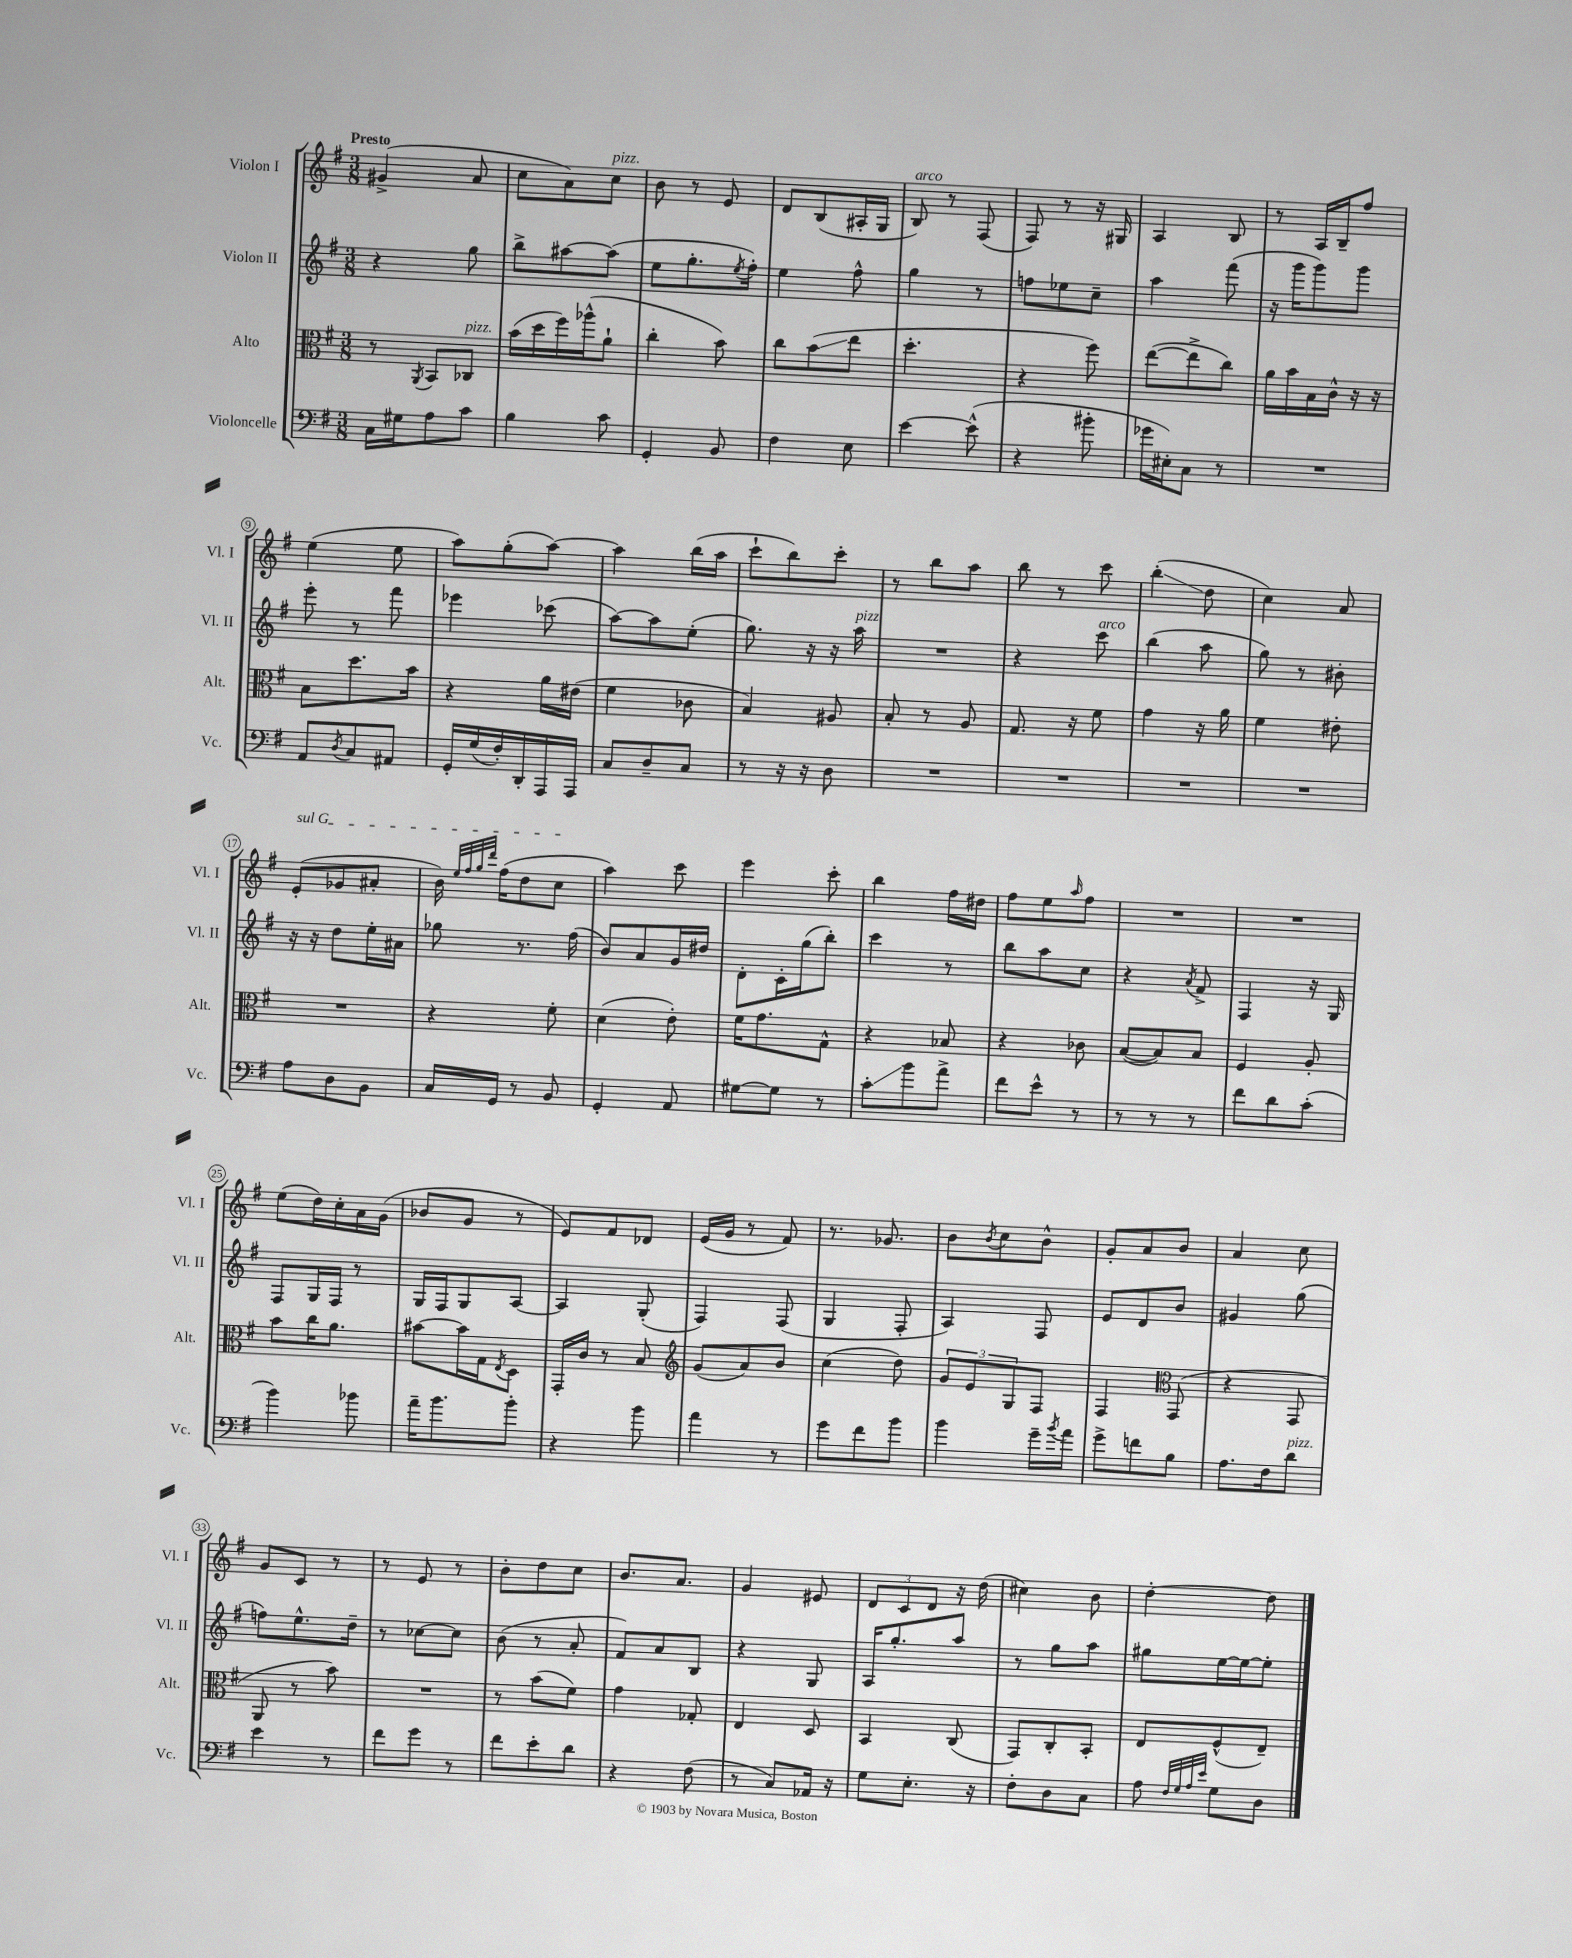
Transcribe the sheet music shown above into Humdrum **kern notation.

**kern	**kern	**kern	**kern
*staff4	*staff3	*staff2	*staff1
*clefF4	*clefC3	*clefG2	*clefG2
*k[f#]	*k[f#]	*k[f#]	*k[f#]
*M3/8	*M3/8	*M3/8	*M3/8
16C	8r	4r	(4g#^
16G#	.	.	.
.	8qAA	.	.
8A	8BB	.	.
8c	8C-	8gg	8a
=	=	=	=
4B	(16b	8bb^	8cc
.	16dd	.	.
.	16ff#)	[8aa#	8a)
.	(16aa-^^	.	.
8c	8a`	(8aa#]	8cc
=	=	=	=
4GG'	4cc'	8ee	8b
.	.	8.gg'	8r
8BB	8b)	.	8e
.	.	8qee	.
.	.	16ff#')	.
=	=	=	=
4F#	8cc	4ee	8d
.	(8b	.	(8B
8E	8ee	8ff#^^	16A#'
.	.	.	16G
=	=	=	=
[4e	4.dd'	4gg	8B)
.	.	.	8r
(8e^^]	.	8r	(8F#
=	=	=	=
4r	4r	8ff	8F#)
.	.	8ee-	8r
8b#'	8ff#)	8cc~	16r
.	.	.	16G#
=	=	=	=
16g-	([8ee	4aa	4A
16E#')	.	.	.
8C	8ee^]	.	.
8r	8cc)	(8fff#	8B
=	=	=	=
4.r	16a	16r	8r
.	16b	16ggg	.
.	16B	8ggg)	16A
.	16c^^	.	16B~
.	16r	8ggg	8ff#
.	16r	.	.
=	=	=	=
8AA	8B	8eee'	(4ee
8qD	.	.	.
8C	8.dd	8r	.
8AA#	.	8fff#	8ee
.	16b	.	.
=	=	=	=
16GG'	4r	4eee-	8aa)
(16G	.	.	.
16F#')	.	.	(8gg'
16DD'	.	.	.
16AAA	16a	(8ccc-	[8aa)
16AAA	(16e#	.	.
=	=	=	=
8C	4f#	[8aa)	4aa]
8D~	.	8aa]	.
8C	8c-	(8ee'	(16bb
.	.	.	16aa
=	=	=	=
8r	4B)	8.gg)	8ccc`
16r	.	.	8bb)
16r	.	16r	.
8D	8A#	16r	8ccc'
.	.	16aa	.
=	=	=	=
4.r	8B'	4.r	8r
.	8r	.	8bb
.	8A	.	8aa
=	=	=	=
4.r	8.G	4r	8bb
.	.	.	8r
.	16r	.	.
.	8f#	8ccc	8ccc
=	=	=	=
4.r	4g	(4bb	(4bb'
.	16r	8aa	8dd
.	16a	.	.
=	=	=	=
4.r	4f#	8gg)	4cc)
.	.	8r	.
.	8e#'	8b#'	8a
=	=	=	=
8A	4.r	16r	(8e'
.	.	16r	.
8D	.	8dd	8g-
8BB	.	16ee'	8a#'
.	.	16a#	.
=	=	=	=
16C	4r	8gg-	16b)
.	.	.	32qqee
.	.	.	32qqff#
.	.	.	32qqgg
.	.	.	32qqddd
16GG	.	.	(16ff#
8r	.	8.r	8dd
8BB	8f#'	.	8cc
.	.	(16ff#	.
=	=	=	=
4GG'	(4d	8b)	4aa)
.	.	8a	.
8AA	8e')	16g	8ccc
.	.	16dd#	.
=	=	=	=
[8G#	16f#	8d'	4eee
.	8.g	.	.
8G#]	.	16c'	.
.	.	(16gg	.
8r	8G^^	8bb')	8ccc'
=	=	=	=
8c'	4r	4ccc	4bb
8b	.	.	.
8a^	8B-	8r	16ff#
.	.	.	16dd#
=	=	=	=
8f#	4r	8bb	8ff#
8e^^	.	8aa	8ee
.	.	.	16qqaa
8r	8c-	8cc	8ff#
=	=	=	=
8r	([8B	4r	4.r
8r	8B])	.	.
.	.	8qa	.
8r	8B	8f#^	.
=	=	=	=
8f#	4F#	4F#	4.r
8d	.	.	.
(8c'	8A'	16r	.
.	.	16G	.
=	=	=	=
4b)	8b	8F#	(8ee
.	16cc	16G	16dd)
.	8.a	16F#	16cc'
8b-	.	8r	16a
.	.	.	(16g
=	=	=	=
16a~	[8b#	16G	8b-
8.b	.	16F#	.
.	16b#]	8G	8g
.	16G	.	.
.	8qE	.	.
8b'	8D	[8A	8r
=	=	=	=
4r	16GG'	4A]	8e)
.	16c	.	.
.	8r	.	8f#
8b	8B	(8G'	8d-
=	=	=	=
*	*clefG2	*	*
4a	(8g	4F#)	(16e
.	.	.	16g
.	8a)	.	8r
8r	8b	(8F#	8f#)
=	=	=	=
8g	(4cc	4G	8.r
8f#	.	.	.
.	.	.	8.g-
8b	8dd)	8F#'	.
=	=	=	=
4b	12g	4A)	8b
.	12e	.	.
.	.	.	8qb
.	.	.	8cc
.	12G	.	.
16g~	8F#	8F#	8b^^
8qb	.	.	.
16a	.	.	.
=	=	=	=
8g^	4F#	8e	8g'
8f	.	8d	8a
*	*clefC3	*	*
8B	(8GG	8b	8b
=	=	=	=
8.A	4r	4g#	4a
16F#	.	.	.
8d	8GG	(8gg	8cc
=	=	=	=
4e	8AA	8ff)	8g
.	8r	8.ee^^	8c
8r	8b)	.	8r
.	.	16dd~	.
=	=	=	=
8f#	4.r	8r	8r
8g	.	[8cc-	8e
8r	.	8cc-]	8r
=	=	=	=
8f#	8r	(8b	8b'
8e'	(8b	8r	8dd
8d	8f#)	8a'	8cc
=	=	=	=
4r	4g	8f#)	8.b
.	.	8a	.
.	.	.	8.a
(8F#	8G-'	8B	.
=	=	=	=
8r	4E	4r	4g
8C)	.	.	.
16AA-	8D	8G	8e#
16r	.	.	.
=	=	=	=
8G	4BB	16A	12d
.	.	8.gg'	.
.	.	.	12c
8.E'	.	.	.
.	.	.	12d
.	(8C	8aa	16r
16r	.	.	(16dd
=	=	=	=
8F#'	8GG)	8r	4cc#)
8D	8C'	8gg	.
8C	8BB'	8aa	8b
=	=	=	=
8A	8E	8gg#	[4dd'
32qqF#	.	.	.
32qqG	.	.	.
32qqA	.	.	.
32qqe	.	.	.
8G	(8F#^^	[16ee	.
.	.	16ee_	.
8D	8E~)	8ee']	8dd]
==	==	==	==
*-	*-	*-	*-
